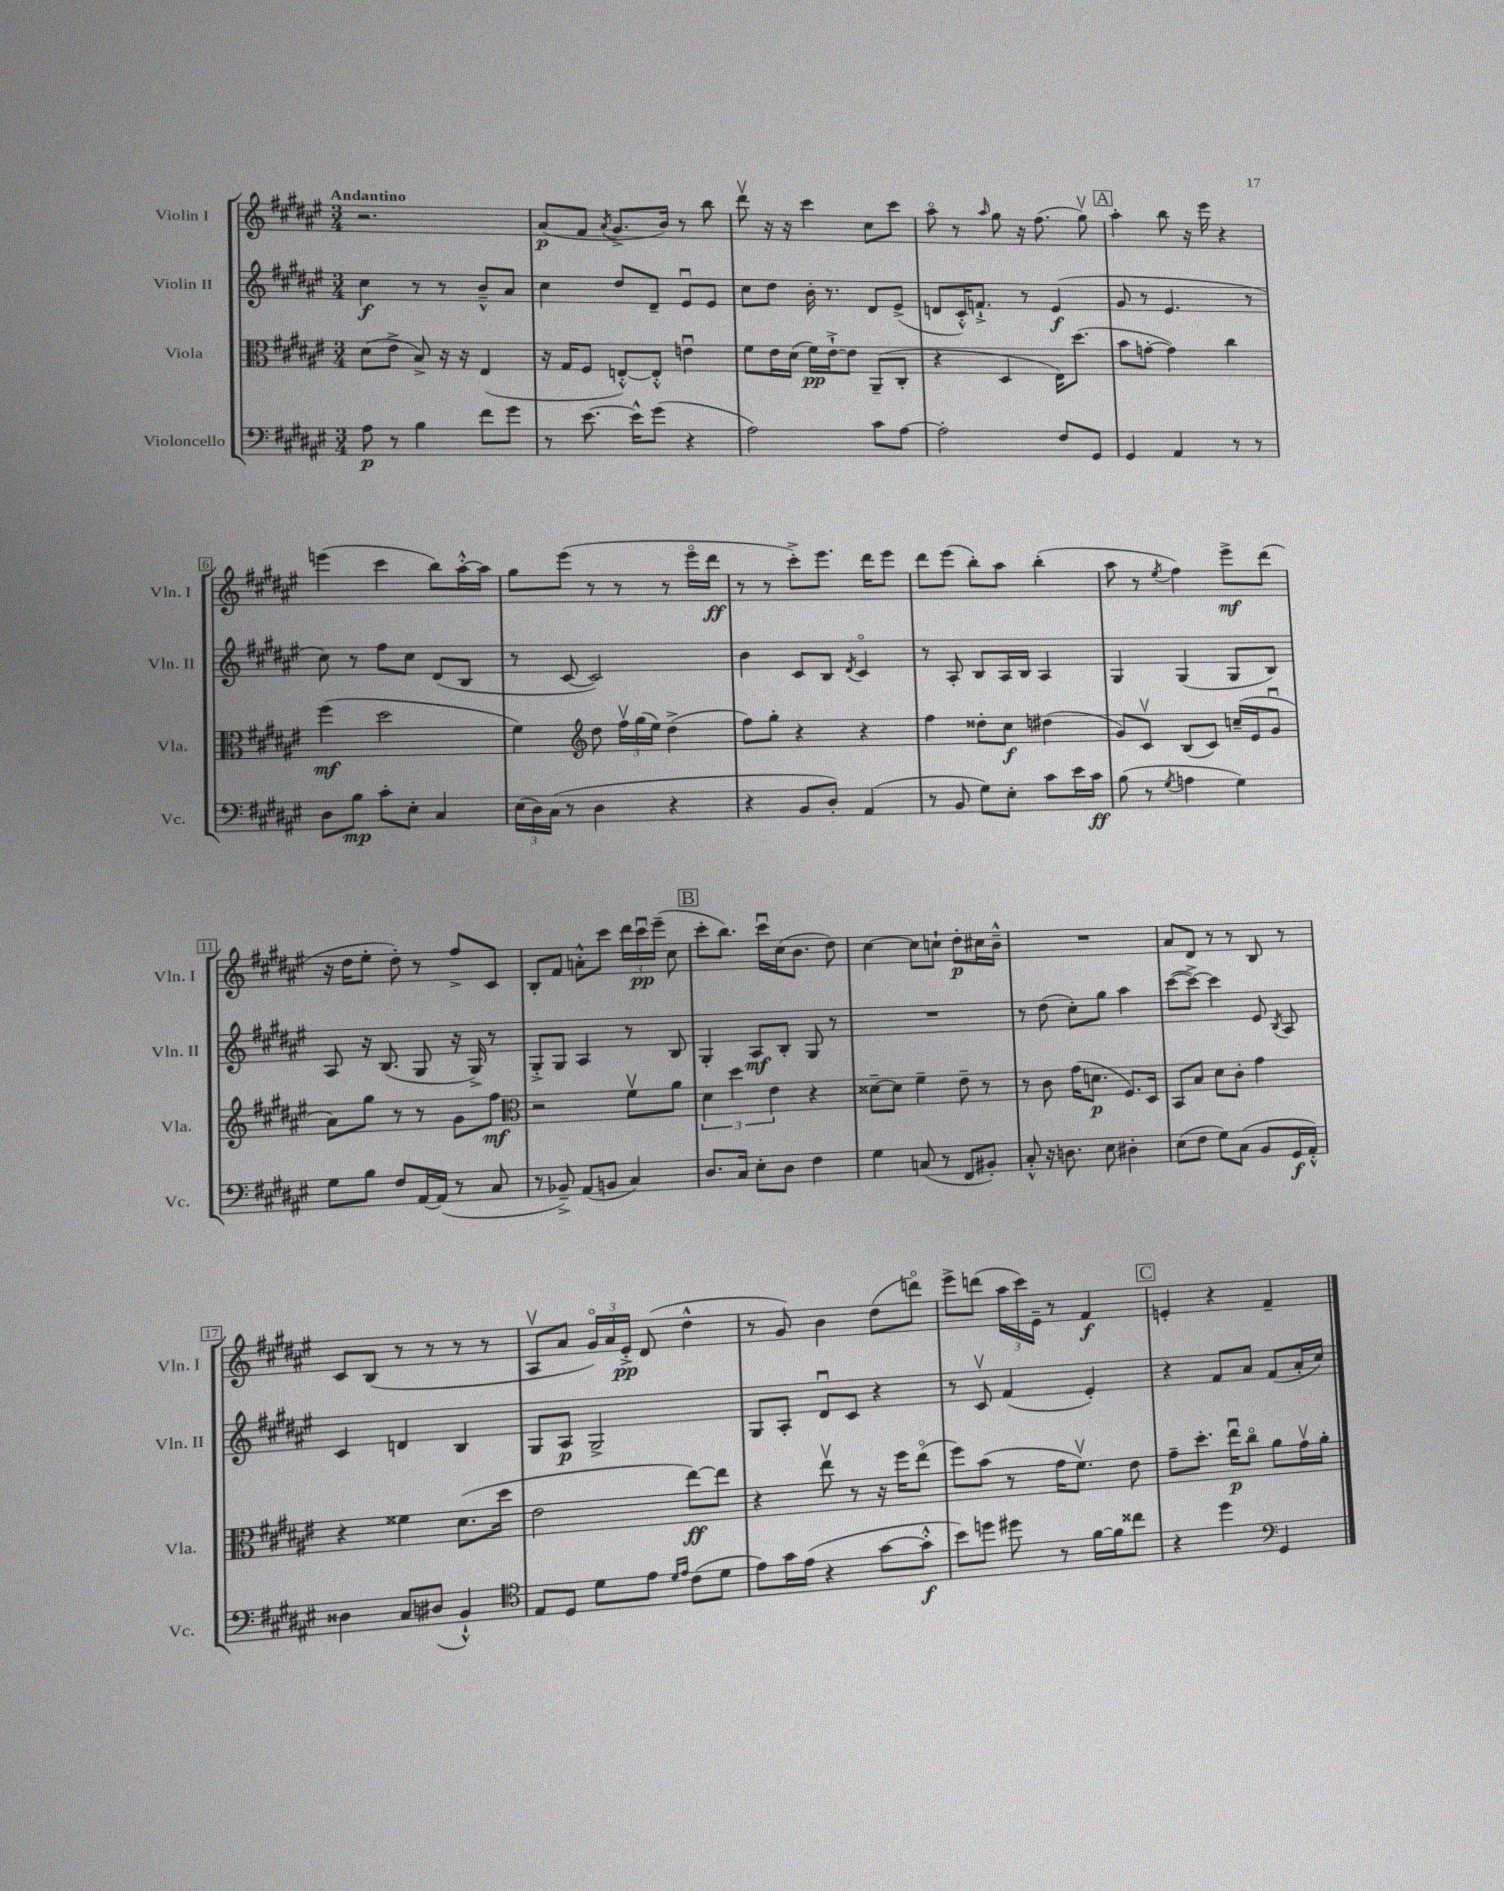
<<
\new StaffGroup <<
\new Staff = "s0" \with { instrumentName = "Violin I" shortInstrumentName = "Vln. I" } {
    \clef treble \key fis \major \numericTimeSignature \time 3/4 \tempo "Andantino"
    \autoBeamOff r2. |
    ais'8[\p( fis'8] \acciaccatura { ais'8 } gis'8.[-> b'16]) r8 b''8 |
    dis'''8\upbow r16 r16 cis'''4 cis''8[ cis'''8] |
    ais''8\flageolet r8 \grace { ais''16 } gis''8 r16 fis''8.( gis''8\upbow) |
    \mark \markup { \box "A" } ais''4-. b''8 r16 eis'''16 r4 |
    e'''4( cis'''4 b''8[) ais''16~-.-^ ais''16] |
    gis''8[ eis'''8]( r8 r8 r8 eis'''16[\flageolet dis'''16]\ff |
    r8 r8 cis'''8[-.->) eis'''8.] dis'''16[ eis'''8] |
    dis'''8[ eis'''8]( b''8[-.) ais''8] b''4-.( |
    ais''8 r8 \acciaccatura { eis''8 } fis''4) eis'''8[->\mf dis'''8]( |
    r16 dis''16[ eis''8]-. dis''8-.) r8 fis''8[-> cis'8] |
    b8[-. fis'8] a'8[-.-^ cis'''8] \tuplet 3/2 { dis'''16[ cis'''16\downbow\pp eis'''16]--( } cis''8 |
    \mark \markup { \box "B" } cis'''8[-. b''8.]) cis'''16[\downbow cis''16( b'8.] dis''8) |
    cis''4~ cis''8[ c''8]-! dis''8[-.\p cis''16 b'16]---^ |
    R2. |
    ais'8[ dis'8] r8 r8 b8 r8 |
    cis'8[ b8]( r8 r8 r8 r8 |
    ais8[\upbow ais'8] \tuplet 3/2 { gis'16[\flageolet) ais'16 eis'16]-.->\pp } dis'8( dis''4-^ |
    r8 gis'8) b'4 dis''8[( d'''8]\flageolet) |
    eis'''8[-> d'''8]( \tuplet 3/2 { ais''16[ cis'''16) eis'16]-- } r8 fis'4\f |
    \mark \markup { \box "C" } e'4-. r4 fis'4-- \bar "|." |
}
\new Staff = "s1" \with { instrumentName = "Violin II" shortInstrumentName = "Vln. II" } {
    \clef treble \key fis \major \numericTimeSignature \time 3/4
    \autoBeamOff cis''4\f r8 r8 b'8[---^ ais'8] |
    cis''4 dis''8[ dis'8]-- eis'8[\downbow eis'8] |
    cis''8[ dis''8] b'16-. r8. dis'8[ eis'8]->( |
    d'8[ cis'16-.-^) f'8.]-!-> r8 eis'4\f( |
    \mark \markup { \box "A" } gis'8 r8 eis'4. r8 |
    cis''8) r8 fis''8[ cis''8] dis'8[( b8] |
    r8 cis'8~ cis'2) |
    b'4 cis'8[ b8] \acciaccatura { dis'8 } cis'4\flageolet |
    r8 ais8-. b8[ ais16 b16] ais4 |
    gis4 gis4( gis8[ b8]) |
    ais8 r16 b8.( gis8 r16 gis16->) r8 |
    gis8[-.-> gis8] ais4 r8 b8 |
    \mark \markup { \box "B" } gis4-. ais8[\mf b8]-. gis8 r8 |
    R2. |
    r8 dis''8( cis''8[-.) gis''8] ais''4 |
    cis'''8[~( cis'''8]~->) cis'''4 eis'8 \acciaccatura { b8 } ais8 |
    cis'4 d'4 b4 |
    gis8[ ais8]\p gis2-> |
    gis8[ ais8]-. dis'8[\downbow cis'8] r4 |
    r8 cis'8\upbow fis'4( eis'4-.) |
    \mark \markup { \box "C" } r4 fis'8[ ais'8] fis'8[( ais'16-. cis''16]) \bar "|." |
}
\new Staff = "s2" \with { instrumentName = "Viola" shortInstrumentName = "Vla." } {
    \clef alto \key fis \major \numericTimeSignature \time 3/4
    \autoBeamOff dis'8[( eis'8]-> b8->) r16 r16 eis4( |
    r16 gis16[ fis8] e8[~-.-^) e8]-.-^ e'4\downbow |
    fis'8[ eis'16 dis'16]( fis'16[\pp) eis'16~-!-> eis'8] ais,8[--( cis8]-. |
    r4 dis4 eis16[) dis''8.]( |
    \mark \markup { \box "A" } b'8[ g'8]~-. g'4) cis''4 |
    fis''4\mf( dis''2 |
    fis'4) \clef treble dis''8 \tuplet 3/2 { fis''16[\upbow gis''16( eis''16]) } dis''4->( |
    fis''8[) gis''8]-. r4 r4 |
    fis''4 disis''8[-. cis''8]\f dis''4( |
    gis'8[) cis'8]\upbow b8[( cis'8]) c''16[--( eis'16 gis'8]\downbow |
    ais'8[) gis''8] r8 r8 gis'8[ fis''8]\mf |
    \clef alto r2 fis'8[\upbow ais'8] |
    \mark \markup { \box "B" } \tuplet 3/2 { dis'4 dis''4 eis'4 } r4 |
    disis'8[~-- disis'8] fis'4-- eis'8-- r8 |
    r8 cis'8 gis'16[( d'8.]\p fis8.[) dis16] |
    b,8[ b8] dis'8[ cis'8]-. gis'4 |
    r4 fisis'4 dis'8.[( dis''16] |
    eis'2 eis''8[~\ff) eis''8] |
    r4 eis''8\upbow r8 r16 fis''16[ eis''8]\flageolet( |
    fis''8[) b'8]( r8 gis'16[ fis'8.]\upbow) eis'8 |
    \mark \markup { \box "C" } gis'8[-- dis''8.]-. eis''16[\downbow\p cis''8]\flageolet ais'8[ gis'16\upbow ais'16]-. \bar "|." |
}
\new Staff = "s3" \with { instrumentName = "Violoncello" shortInstrumentName = "Vc." } {
    \clef bass \key fis \major \numericTimeSignature \time 3/4
    \autoBeamOff ais8\p r8 b4 fis'8[ gis'8] |
    r8 eis'8.~ eis'16[-^ gis'8]( r4 |
    ais2) cis'8[ ais8]~ |
    ais2-. fis8[ gis,8] |
    \mark \markup { \box "A" } gis,4 ais,4 r8 r8 |
    dis8[ b8]\mp cis'8[-. eis8]-. cis4 |
    \tuplet 3/2 { eis16[( dis16) cis16]( } r8 dis4 r4 |
    r4 b,8[ dis8]-.) ais,4( |
    r8 b,8 gis8[) eis8]-. cis'8[ eis'16 cis'16]\ff |
    b8( r8 \acciaccatura { gis8 } a4 gis4) |
    gis8[ b8] fis8[ ais,16~ ais,16]( r8 cis8 |
    r8 bes,8--->) ais,8[( b,8] cis4) |
    \mark \markup { \box "B" } dis8.[ cis16] eis8[-. dis8] fis4 |
    gis4 c8( r8 fis,8[ bis,8]-.) |
    cis8-.-^ r16 d8. eis8 dis4-. |
    eis8[( fis8] gis8[) cis8]( b,8[ gis,16\f ais,16]-.-^) |
    disis4 cis8[ dis8]( b,4-!-^) |
    \clef tenor eis8[ dis8] dis'8[ eis'8] \grace { dis'16[ eis'16] } cis'8[( dis'8] |
    eis'8[) gis'16 eis'16]( r4 gis'8[~ gis'8]-.-^\f |
    b'8[) d''8] dis''8 r8 fis'16[~ fis'16 cisis''8] |
    \mark \markup { \box "C" } r4 dis''4 \clef bass gis,4 \bar "|." |
}
>>
>>
\layout { \context { \Score \override BarNumber.stencil = #(make-stencil-boxer 0.1 0.3 ly:text-interface::print) } }
